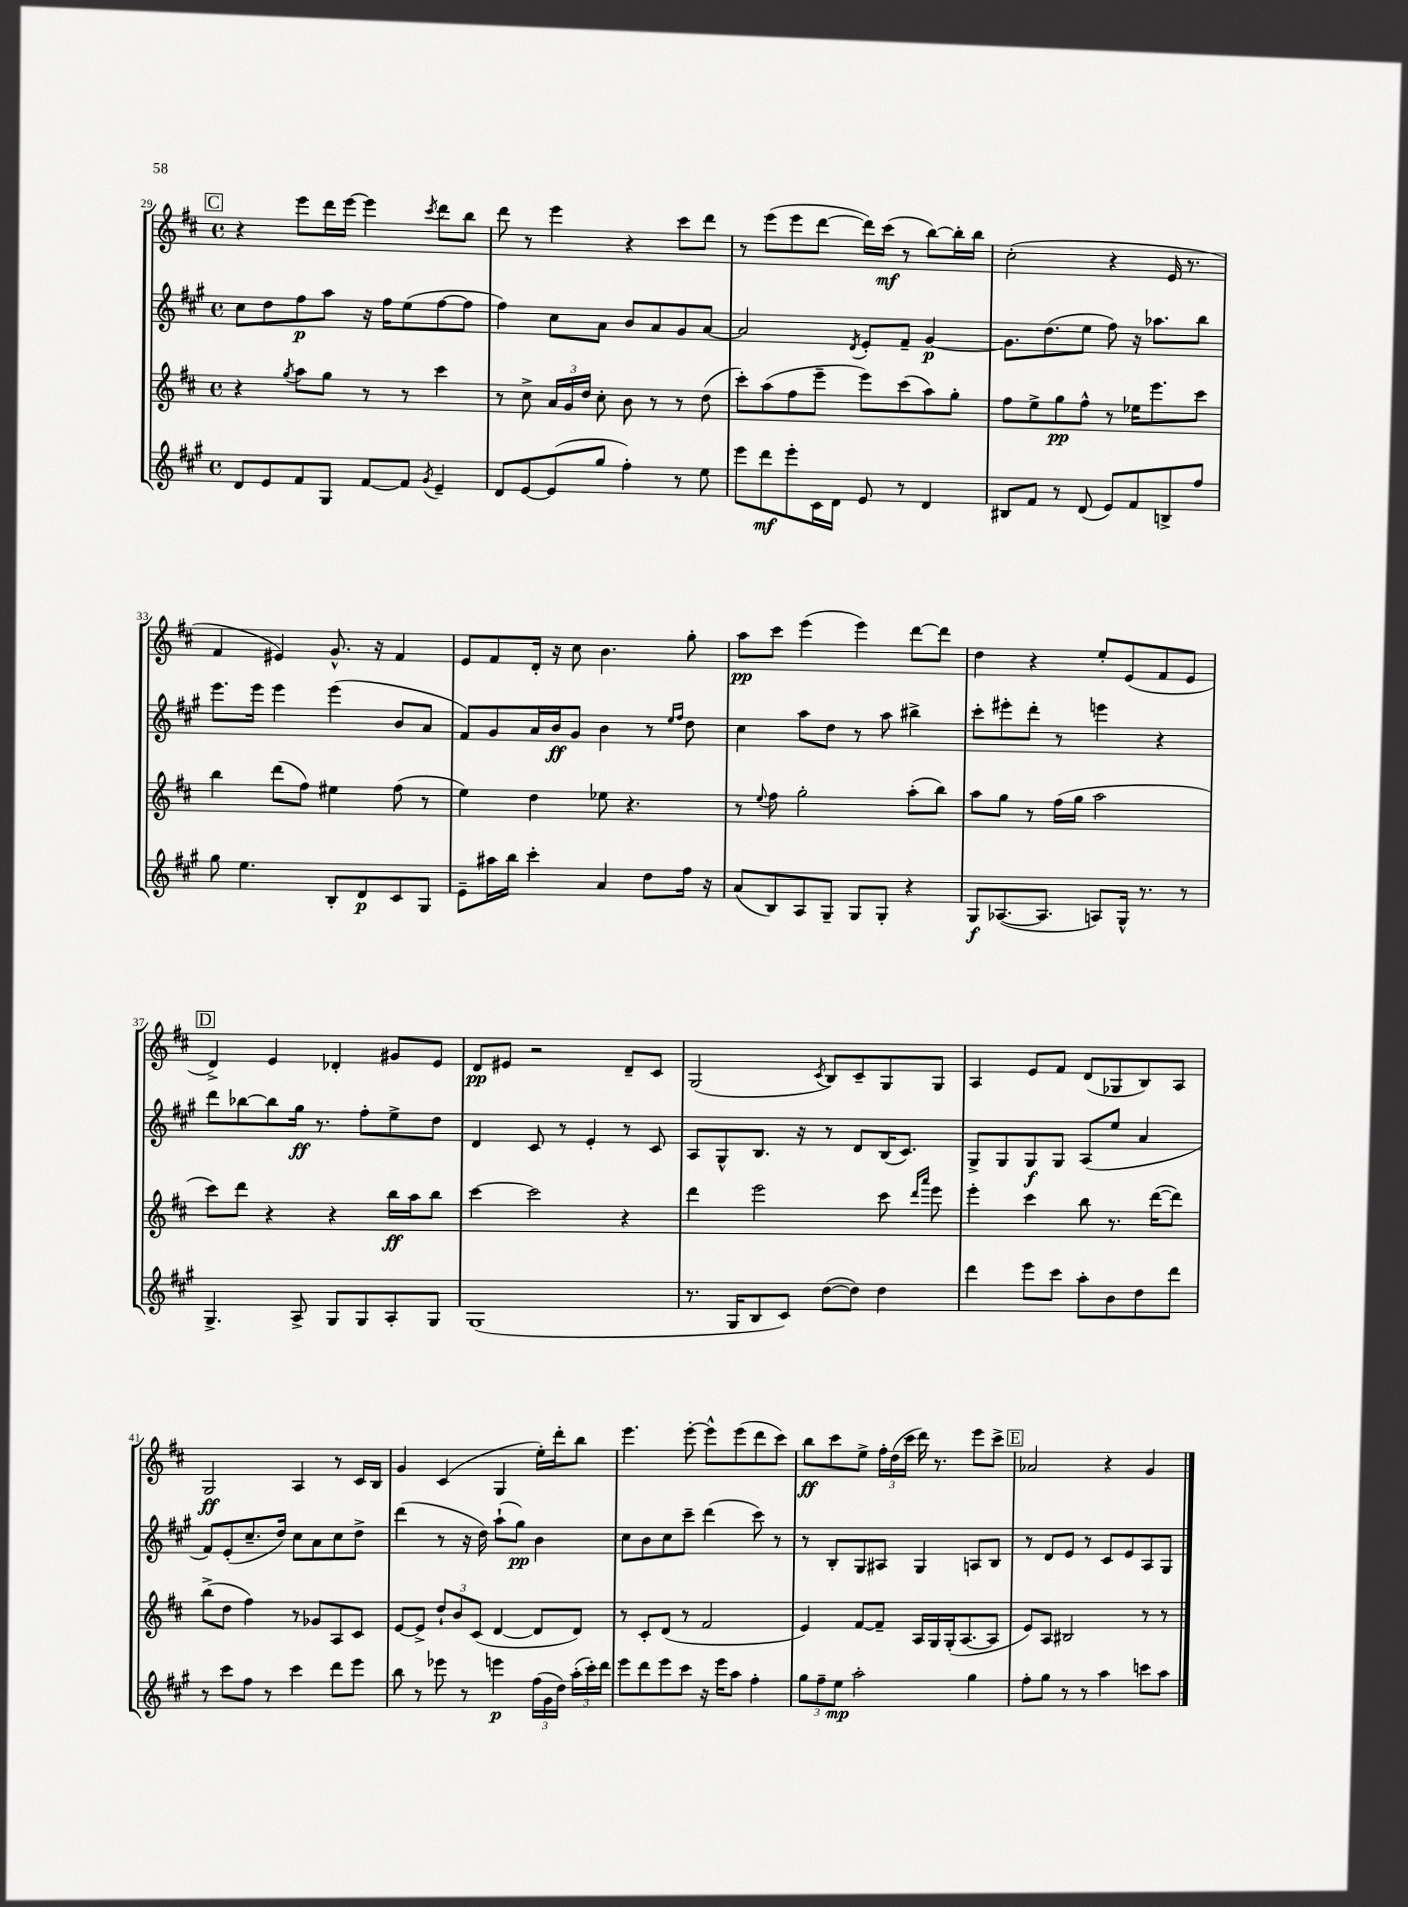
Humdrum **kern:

**kern	**kern	**kern	**kern
*staff4	*staff3	*staff2	*staff1
*clefG2	*clefG2	*clefG2	*clefG2
*k[f#c#g#]	*k[f#c#]	*k[f#c#g#]	*k[f#c#]
*M4/4	*M4/4	*M4/4	*M4/4
*met(c)	*met(c)	*met(c)	*met(c)
8d	4r	8cc#	4r
8e	.	8dd	.
.	8qgg	.	.
8f#	8aa	8ff#	8eee
8G#	8gg	8aa	16ddd
.	.	.	[16eee
[8f#	8r	16r	4eee]
.	.	16ff#	.
8f#]	8r	(8ee	.
8qg#	.	.	8qccc#
4e~	4ccc#	[8ff#	8ddd
.	.	8ff#]	8bb
=	=	=	=
8d	8r	4ff#)	8ddd
[8e	8cc#^	.	8r
(8e]	24a	8cc#	4eee
.	24g	.	.
.	24dd	.	.
8gg#	8cc#'	8a	.
4ff#')	8b	8b	4r
.	8r	8a	.
8r	8r	8g#	8ccc#
8ee	(8dd	[8a	8ddd
=	=	=	=
8eee	8ccc#')	2a]	8r
8ddd	(8aa	.	(8eee
8eee'	8ff#	.	8eee
16c#	8eee~	.	[8ddd
16d	.	.	.
.	.	8qd	.
8e	8eee)	8e'	16ddd])
.	.	.	(16ccc#
8r	(8ccc#	8f#~	8r
4d	8aa)	[4g#	[8bb)
.	8gg'	.	16bb']
.	.	.	16bb
=	=	=	=
8B#	8ff#	8.g#]	(2cc#'
8f#	8ee^	.	.
.	.	(8.dd	.
8r	8gg	.	.
(8d	8ff#^^	8ee	.
8e)	8r	8ff#)	4r
8f#	16ee-	16r	.
.	8.eee	8.aa-	.
8B^	.	.	16e
.	.	.	8.r
8ff#	8ccc#	8bb	.
=	=	=	=
8gg#	4bb	8.eee	4f#
4.ee	.	.	.
.	.	16eee	.
.	(8ddd	4eee	4e#)
.	8ff#)	.	.
8B'	4ee#	(4eee	8.g^^
8d	.	.	.
.	.	.	16r
8c#	(8ff#	8b	4f#
8G#	8r	8a	.
=	=	=	=
8e~	4ee)	8f#)	8e
16aa#	.	8g#	8f#
16bb	.	.	.
4ccc#'	4dd	16a	16d'
.	.	16b	16r
.	.	8g#	8cc#
4a	8ee-	4b	4.b
.	4.r	.	.
8dd	.	8r	.
.	.	16qqee	.
.	.	16qqff#	.
16ff#	.	8dd	8gg'
16r	.	.	.
=	=	=	=
(8a	8r	4cc#	8aa
.	8qqee	.	.
8B)	8ff#	.	8ccc#
8A	2gg'	8aa	(4eee
8G#~	.	8dd	.
8G#	.	8r	4eee)
8G#'	.	8aa	.
4r	(8aa'	4bb#^	[8ddd
.	8bb)	.	8ddd]
=	=	=	=
8G#	8aa	8ccc#'	4dd
([8.A-	8gg	8eee#'	.
.	8r	8ddd'	4r
8.A-]	.	.	.
.	(16ff#	8r	.
.	16gg	.	.
8A)	2aa	4eee	8ee'
16G#^^	.	.	(8e
8.r	.	.	.
.	.	4r	8f#
8r	.	.	8e
=	=	=	=
4.G#^	8ccc#)	8ddd	4d^)
.	8ddd	[8bb-	.
.	4r	8bb-]	4e
8A^	.	16gg#	.
.	.	8.r	.
8G#	4r	.	4d-'
8G#	.	8ff#'	.
8A'	16bb	8ee^	8g#
.	16aa	.	.
8G#	8bb	8dd	8e
=	=	=	=
(1G#	[4ccc#	4d	8d
.	.	.	8e#
.	2ccc#]	8c#	2r
.	.	8r	.
.	.	4e'	.
.	4r	8r	8d~
.	.	8c#	8c#
=	=	=	=
8.r	4ddd	8A	(2G
.	.	8G#^^	.
16G#	.	.	.
8B	2eee	8.B	.
8c#)	.	.	.
.	.	16r	.
.	.	.	8qc#
([8dd	.	8r	8B)
8dd])	.	8d	8c#~
4dd	8ccc#	(16B	8G
.	.	8.c#)	.
.	16qqddd	.	.
.	16qqaaa	.	.
.	8eee	.	8G
=	=	=	=
4ddd	4eee'	8G#^	4A
.	.	8G#	.
8eee	4ccc#	8G#	8e
8ccc#	.	8G#	8f#
8aa'	8bb	(8A	(8d
8b	8.r	8ee	8G-
8dd	.	4a	8B)
.	([16ddd	.	.
8ddd	8ddd])	.	8A
=	=	=	=
8r	(8bb^	8f#)	2G
8ccc#	8dd	(8e'	.
8ff#	4ff#)	8.cc#~	.
8r	.	.	.
.	.	16dd)	.
4ccc#	8r	8cc#	4A
.	8g-	8a	.
8ddd	8A	8cc#	8r
8eee	8c#	8dd^	16c#
.	.	.	16B
=	=	=	=
8bb	[8e	(4ddd	4g
8r	8e^]	.	.
8eee-	12dd`	8r	(4c#
.	12b	.	.
8r	.	16r	.
.	(12c#	.	.
.	.	16dd)	.
4eee	[4d	(8aa`	4G
.	.	8gg#)	.
(24ff#	8d]	4b	16ee')
24g#	.	.	.
.	.	.	16ddd'
24dd)	.	.	.
(24aa'	8d)	.	8bb
24ccc#')	.	.	.
24ddd	.	.	.
=	=	=	=
8eee	8r	8cc#	4.eee
8ddd	8c#'	8b	.
8eee	(8d	8cc#	.
8ccc#	8r	8ccc#~	[8eee'
16r	2f#	(4ddd	8eee^^]
16eee	.	.	.
8aa	.	.	(8eee
4ff#'	.	8ccc#)	8ddd
.	.	8r	8ccc#)
=	=	=	=
12gg#	4e)	8r	8bb
12ff#~	.	.	.
.	.	8B'	8ccc#
12ee	.	.	.
2aa'	[8f#	8G#	8ee^
.	8f#~]	8A#	24ff#'
.	.	.	(24dd
.	.	.	24ccc#
.	16A	4G#	16ddd)
.	16G	.	8.r
.	(16G'	.	.
.	[8.A	.	.
4gg#	.	8A	8eee
.	8A]	8B	8ccc#^
=	=	=	=
8ff#'	8e)	8r	2a-
8gg#	8A	8d	.
8r	2B#	8e	.
8r	.	8r	.
4aa	.	8c#	4r
.	.	8e	.
8ccc	8r	8A	4g
8aa	8r	8G#	.
==	==	==	==
*-	*-	*-	*-
